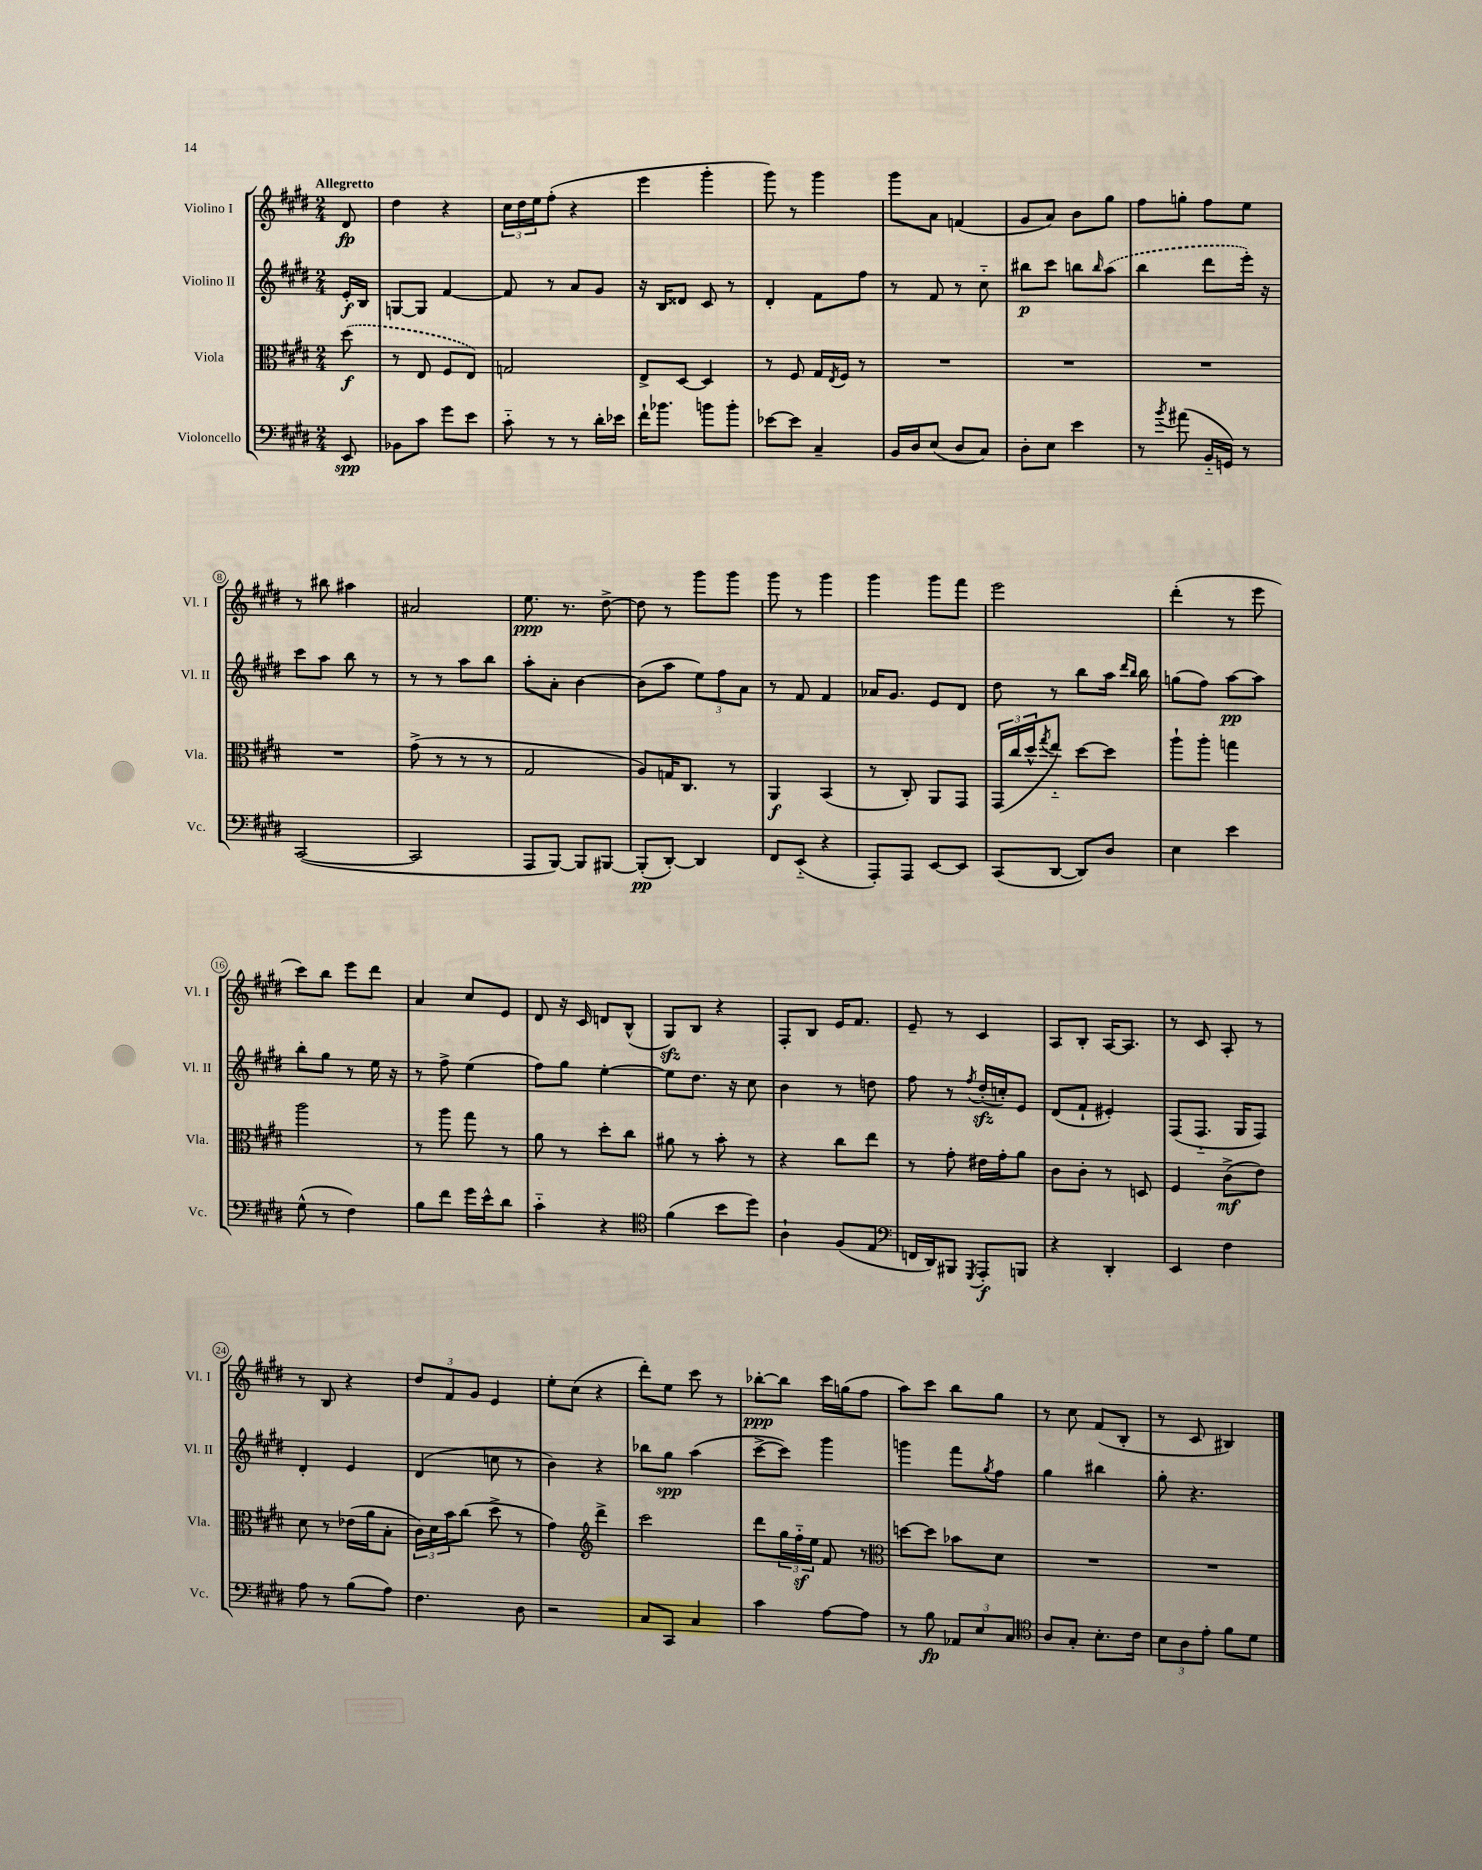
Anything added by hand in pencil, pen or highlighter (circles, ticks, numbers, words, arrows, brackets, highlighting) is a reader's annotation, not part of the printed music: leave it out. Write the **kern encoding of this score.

**kern	**kern	**kern	**kern
*staff4	*staff3	*staff2	*staff1
*clefF4	*clefC3	*clefG2	*clefG2
*k[f#c#g#d#]	*k[f#c#g#d#]	*k[f#c#g#d#]	*k[f#c#g#d#]
*M2/4	*M2/4	*M2/4	*M2/4
8EE	(8dd#	16e'	8d#
.	.	16B	.
=	=	=	=
8BB-	8r	[8G	4dd#
8c#	8E	8G]	.
8g#	8F#	[4f#	4r
8e	8E)	.	.
=	=	=	=
8c#'~	2G	8f#]	24cc#
.	.	.	24dd#
.	.	.	24ee
8r	.	8r	(8ff#'
8r	.	8a	4r
16d#'	.	8g#	.
16e-	.	.	.
=	=	=	=
16f#`	8E^	16r	4eee
8.b-	.	16B	.
.	[8D#	8d##	.
8b	4D#]	8c#	4ggg#'
8b'	.	8r	.
=	=	=	=
[8e-	8r	4d#'	8ggg#)
8e-]	8F#	.	8r
4C#~	16G#	8f#	4ggg#
.	8qE	.	.
.	16F#	.	.
.	8r	8ff#	.
=	=	=	=
16BB	2r	8r	8ggg#
16D#	.	.	.
(8E	.	8f#	8a
8D#	.	8r	(4f
8C#)	.	8cc#'~	.
=	=	=	=
8D#'	2r	8bb#	8g#
8E	.	8ccc#	8a)
4e	.	8bb	8b
.	.	16qqbb	.
.	.	(8aa	8gg#
=	=	=	=
8r	2r	4bb	8ff#
8qb	.	.	.
(8a#	.	.	8gg'
16BB'~	.	8ddd#	8ff#
16GG)	.	.	.
8r	.	16eee')	8ee
.	.	16r	.
=	=	=	=
([2CC#	2r	8ccc#	8r
.	.	8aa	8bb#
.	.	8bb	4aa#
.	.	8r	.
=	=	=	=
2CC#]	(8g#^	8r	2a#
.	8r	8r	.
.	8r	8aa	.
.	8r	8bb	.
=	=	=	=
8AAA	2G#	8aa'	8.ee
[8BBB)	.	8a'	.
.	.	.	8.r
8BBB]	.	[4b	.
[8BBB#	.	.	[8dd#^
=	=	=	=
(8BBB#']	8A)	(8b]	8dd#]
[8DD#')	16G	8aa	8r
.	8.C#	.	.
4DD#]	.	12ee)	8ggg#
.	.	12ff#	.
.	8r	.	8ggg#
.	.	12a	.
=	=	=	=
8FF#	4AA	8r	8ggg#
(8EE'~	.	8f#	8r
4r	(4BB	4f#	4ggg#
=	=	=	=
8AAA')	8r	16a-	4ggg#
.	.	8.g#	.
8AAA	8C#')	.	.
[8EE	8AA	8e	8ggg#
8EE]	8GG#	8d#	8fff#
=	=	=	=
(8CC#	(24GG#	8dd#	2eee
.	24cc#	.	.
.	24dd#^^	.	.
.	8qgg#	.	.
[8DD#	8ee'~)	8r	.
8DD#])	[8dd#	8bb	.
8D#	8dd#]	16aa	.
.	.	16qqddd#	.
.	.	16qqbb	.
.	.	16bb	.
=	=	=	=
4E	8aa`	(8gg	(4ddd#'
.	8aa'	8ff#)	.
4e	4gg	[8aa	8r
.	.	8aa]	8eee
=	=	=	=
(8G#^^	2aa	8bb'	8ccc#)
8r	.	8gg#	8bb
4F#)	.	8r	8eee
.	.	16ee	8ddd#
.	.	16r	.
=	=	=	=
8B	8r	8r	4a
8f#	8aa	8ff#^	.
16g#	8gg#	(4ee	8cc#
16e^^	.	.	.
8d#	8r	.	8e
=	=	=	=
4c#'~	8a	8ff#)	8d#
.	8r	8gg#	16r
.	.	.	16c#
4r	8dd#'	[4ee'	8d
.	8cc#	.	(8B^^
=	=	=	=
*clefC4	*	*	*
(4f#	8a#	8ee]	8G#)
.	8r	8.dd#	8B
8b	8b'	.	4r
.	.	16r	.
8dd#)	8r	8cc#	.
=	=	=	=
4A`	4r	4b	8F#'
.	.	.	8B
(8F#	8cc#	8r	16e
.	.	.	8.f#
8E	8ee	8dd	.
=	=	=	=
*clefF4	*	*	*
16FF	8r	8ff#	8e~
16DD#)	.	.	.
8BBB#	8g#'	8r	8r
8qGGG#	.	8qff#	.
8AAA'	16e#	(16dd#'	4c#
.	16g#'	16cc')	.
8BBB	8a	8e	.
=	=	=	=
4r	8c#	(8d#	8A
.	8c#'	8f#`	8B'
4DD#'	8r	4e#')	[16A
.	.	.	8.A]
.	8D	.	.
=	=	=	=
4EE	4F#	(8F#	8r
.	.	8.F#'~	8c#
4F#	(8c#^	.	8A'
.	.	16G#	.
.	8e)	8F#)	8r
=	=	=	=
8A	8d#	4d#'	8r
8r	8r	.	8B
(8B	(16e-	4e	4r
.	16a	.	.
8A)	8B'	.	.
=	=	=	=
4.F#	24c#)	(4d#	12dd#
.	24d#	.	.
.	24b	.	12f#
.	(8cc#	.	.
.	.	.	12g#
.	8dd#^	8cc	4e
8D#	8r	8r	.
=	=	=	=
2r	4g#)	4b)	8ee'
.	.	.	(8cc#
*	*clefG2	*	*
.	4ddd#^	4r	4r
=	=	=	=
8C#	2ccc#	8bb-	8ddd#')
8CC#	.	8gg#	8ee
4C#	.	(4aa	8ccc#
.	.	.	8r
=	=	=	=
4c#	8ddd#	[8ccc#^	[8bb-'
.	24gg#	8ccc#])	8bb-]
.	24ff#'~	.	.
.	24ee	.	.
[8A	8f#	4ggg#	16ccc#
.	.	.	(16gg
8A]	8r	.	8ff#
=	=	=	=
*	*clefC3	*	*
8r	[8dd	4ggg	8aa)
8B	8dd]	.	8ccc#
12AA-	8b-	8fff#	8bb
12E	.	.	.
.	.	8qgg#	.
.	8d#	8ff#	8gg#
12C#	.	.	.
=	=	=	=
*clefC4	*	*	*
8A	2r	4gg#	8r
8G#'	.	.	8cc#
8.B'	.	4bb#	(8f#
.	.	.	8B'
16c#	.	.	.
=	=	=	=
12B	2r	8gg#'	8r
12A	.	.	.
.	.	4.r	8c#
12e'	.	.	.
8f#	.	.	4B#)
8d#	.	.	.
==	==	==	==
*-	*-	*-	*-
